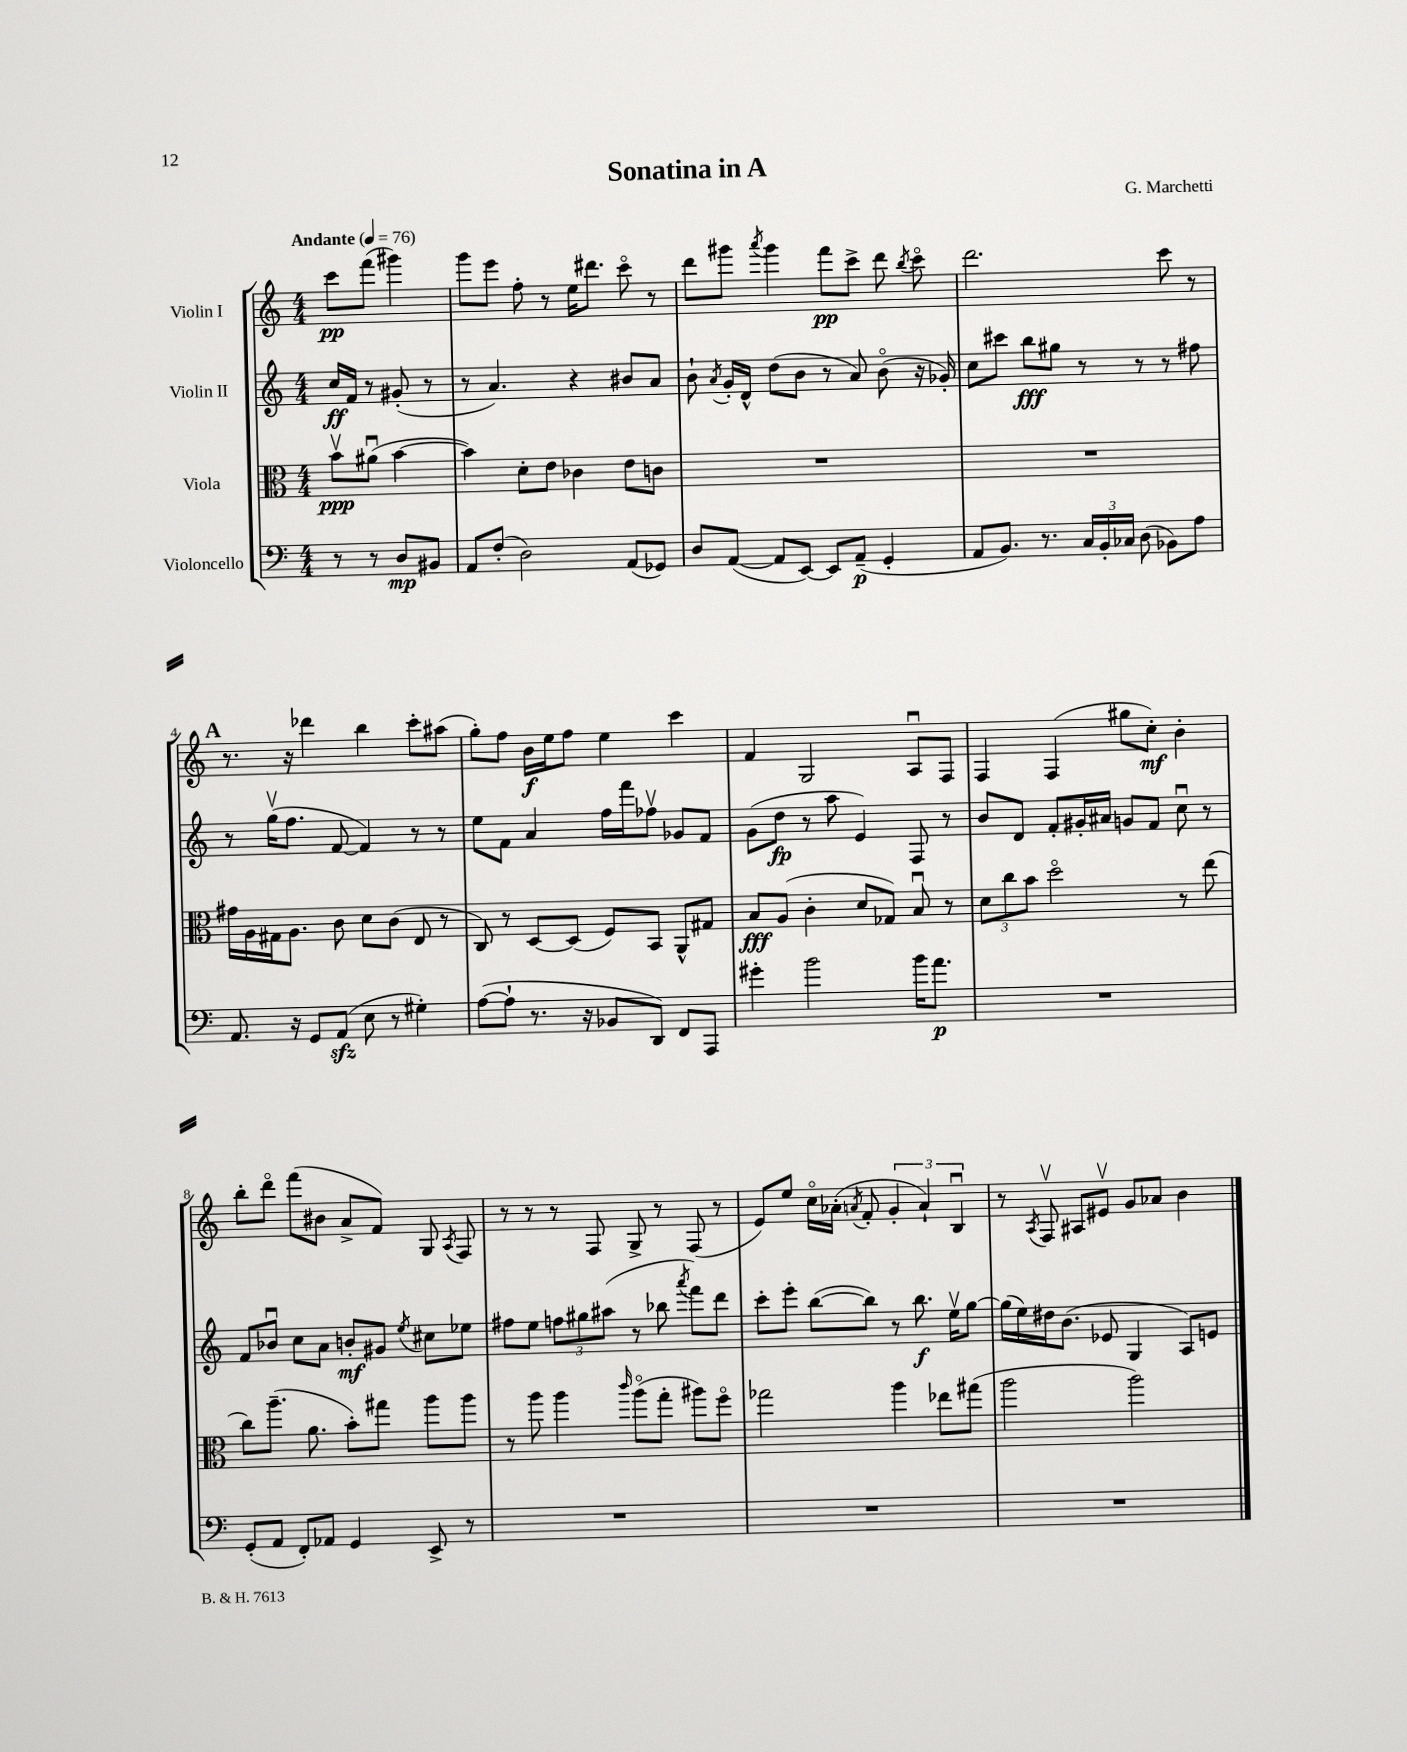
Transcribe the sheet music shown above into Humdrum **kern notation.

**kern	**kern	**kern	**kern
*staff4	*staff3	*staff2	*staff1
*clefF4	*clefC3	*clefG2	*clefG2
*k[]	*k[]	*k[]	*k[]
*M4/4	*M4/4	*M4/4	*M4/4
*MM76	*MM76	*MM76	*MM76
8r	8bv	16cc	8ccc
.	.	16f	.
8r	(8a#u	8r	(8fff
8D	[4b	(8g#'	4ggg#)
8BB#	.	8r	.
=	=	=	=
8AA	4b])	8r	8ggg
(8F'	.	4.a)	8eee
2D)	8d'	.	8ff'
.	8e	.	8r
.	4c-	4r	16ee
.	.	.	8.ddd#
(8AA	8e	8b#	8ccco
8GG-)	8c	8a	8r
=	=	=	=
8D	1r	8b`	8ddd
.	.	8qa	.
([8AA	.	16g'	8ggg#
.	.	16d^^	.
.	.	.	8qaaa
8AA]	.	(8dd	4ggg#
[8EE)	.	8b	.
8EE]	.	8r	8fff
(8AA~	.	8a)	8ccc^
4GG'	.	(8bo	8ddd
.	.	.	8qbb
.	.	16r	8ccco
.	.	16g-')	.
=	=	=	=
8AA	1r	8cc	2.ddd
8.BB)	.	8ccc#	.
.	.	8bb	.
8.r	.	.	.
.	.	8gg#	.
24C	.	8r	.
24BB'	.	.	.
24C-	.	.	.
(8D	.	8r	.
8BB-)	.	8r	8ccc
8A	.	8ff#	8r
=	=	=	=
8.AA	16g#	8r	8.r
.	16A	.	.
.	16G#	(16ggv	.
16r	8.A	8.ff	16r
8GG	.	.	4ddd-
(8AA	8c	[8f	.
8E	8d	4f])	4bb
8r	(8c	.	.
4G#')	8E	8r	8ccc'
.	8r	8r	(8aa#
=	=	=	=
([8A	8C)	8ee	8gg')
8A`]	8r	8f	8ff
8.r	[8D	4a	16b
.	.	.	16ee
.	(8D]	.	8ff
16r	.	.	.
8BB-	8F)	16ff	4ee
.	.	16fff	.
8DD)	8BB	8ff-v	.
8FF	8AA^^	8g-	4ccc
8AAA	8G#	8f	.
=	=	=	=
4g#'	8B	(8g	4f
.	(8A	8dd	.
2b	4c'	8r	2G
.	.	8aa	.
.	8d	4e)	.
.	8G-)	.	.
16b	8Bu	8F	8Au
8.a	.	.	.
.	8r	8r	8F
=	=	=	=
1r	12d	8b	4F
.	12cc	.	.
.	.	8d	.
.	12b	.	.
.	2ddo	8f'	(4F
.	.	16g#'	.
.	.	16a#	.
.	.	8g	8gg#
.	.	8f	8cc')
.	8r	8ccu	4b'
.	(8ee	8r	.
=	=	=	=
(8GG'	8cc)	8f	8bb'
8AA	(8.aa~	8b-u	8dddo
8FF')	.	8cc	(8fff
.	8.a	.	.
8AA-	.	8a	8b#
4GG	8b')	8b'	8a^
.	8gg#	8g#	8f)
.	.	8qee	.
8EE^	8aa	8cc#	8G
.	.	.	8qA
8r	8aa	8ee-	8F
=	=	=	=
1r	8r	8ff#	8r
.	8aa	8ee	8r
.	4aa	12ff	8r
.	.	12gg#	.
.	.	.	8F
.	.	(12aa#	.
.	16qqccc	.	.
.	(8aao	8r	8G^
.	8gg'	8bb-	8r
.	.	8qaaa	.
.	8aa#)	8fff)	(8F
.	8ffo	8ddd	8r
=	=	=	=
1r	2gg-	8ccc'	8e)
.	.	8eee'	8ee
.	.	([8bb	16cco
.	.	.	(16a-'
.	.	.	8qa
.	.	8bb])	8f'
.	4aa	8r	6g'
.	.	8.bb	.
.	.	.	6a`)
.	8ee-	.	.
.	.	16eev	.
.	.	.	6Bu
.	(8gg#	[8gg	.
=	=	=	=
1r	2aa	(16gg]	8r
.	.	16ee)	.
.	.	.	8qA
.	.	16dd#	8Fv
.	.	(8.b	.
.	.	.	8A#
.	.	8e-	8e#v
.	2aa)	4G	8g
.	.	.	8a-
.	.	8A)	4b
.	.	8e	.
==	==	==	==
*-	*-	*-	*-
